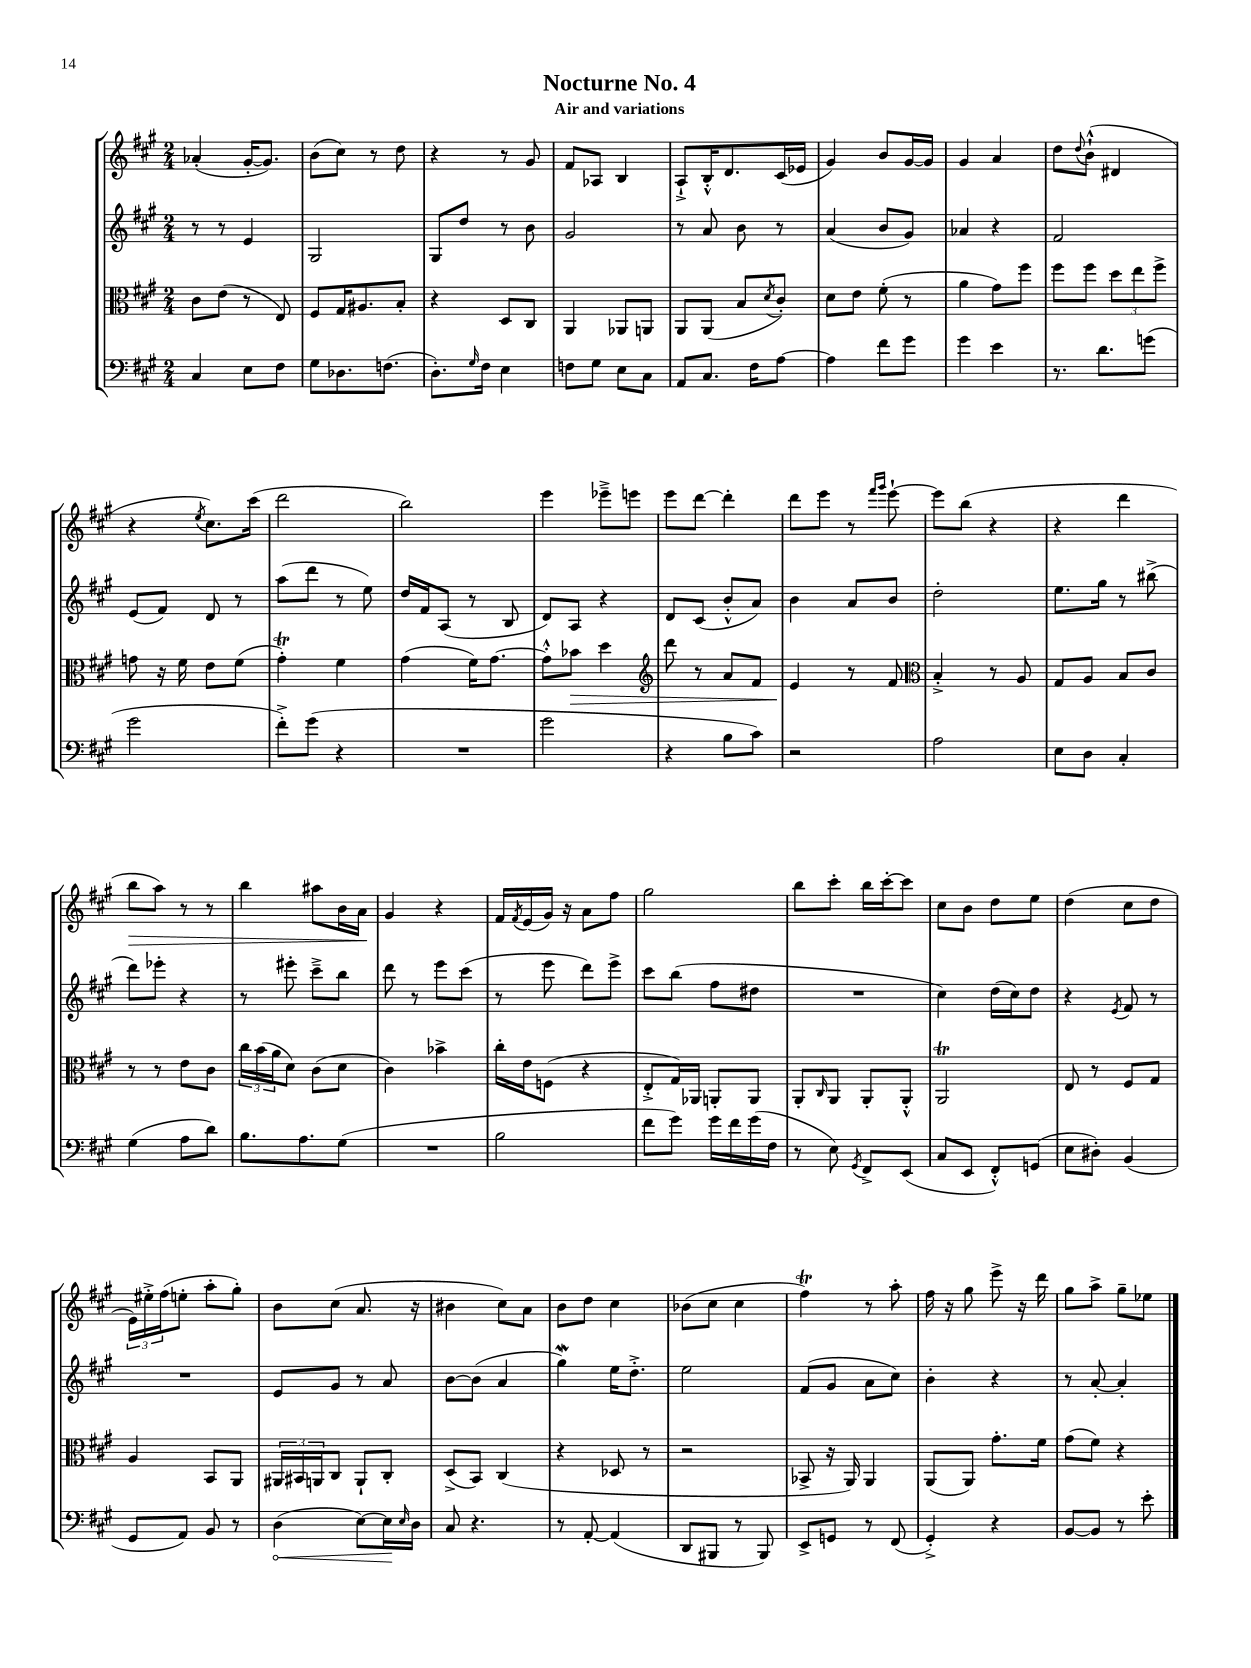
\header { title = "Nocturne No. 4" subtitle = "Air and variations" }
<<
\new StaffGroup <<
\new Staff = "s0" {
    \clef treble \key a \major \numericTimeSignature \time 2/4
    aes'4-.( gis'16~-. gis'8.) |
    b'8( cis''8) r8 d''8 |
    r4 r8 gis'8 |
    fis'8 aes8 b4 |
    a8-!-> b16-.-^ d'8. cis'16( ees'16 |
    gis'4) b'8 gis'16~ gis'16 |
    gis'4 a'4 |
    d''8 \appoggiatura { d''8 } b'8-!-^( dis'4 |
    r4 \acciaccatura { e''8 } cis''8.) cis'''16( |
    d'''2 |
    b''2) |
    e'''4 ees'''8---> e'''8 |
    e'''8 d'''8~ d'''4-. |
    d'''8 e'''8 r8 \grace { fis'''16 gis'''16 } e'''8~-! |
    e'''8 b''8( r4 |
    r4 d'''4 |
    b''8\> a''8) r8 r8 |
    b''4 ais''8 b'16 a'16\! |
    gis'4 r4 |
    fis'16 \acciaccatura { fis'8 } e'16( gis'16) r16 a'8 fis''8 |
    gis''2 |
    b''8 cis'''8-. b''16 cis'''16~-. cis'''8 |
    cis''8 b'8 d''8 e''8 |
    d''4( cis''8 d''8 |
    \tuplet 3/2 { e'16) eis''16-.-> fis''16( } e''8-. a''8-. gis''8-.) |
    b'8 cis''8( a'8. r16 |
    bis'4 cis''8) a'8 |
    b'8 d''8 cis''4 |
    bes'8( cis''8 cis''4 |
    fis''4\trill) r8 a''8-. |
    fis''16 r16 gis''8 e'''8-> r16 d'''16 |
    gis''8 a''8-> gis''8-- ees''8 \bar "|." |
}
\new Staff = "s1" {
    \clef treble \key a \major \numericTimeSignature \time 2/4
    r8 r8 e'4 |
    gis2 |
    gis8 d''8 r8 b'8 |
    gis'2 |
    r8 a'8 b'8 r8 |
    a'4( b'8 gis'8) |
    aes'4 r4 |
    fis'2 |
    e'8( fis'8) d'8 r8 |
    a''8( d'''8 r8 e''8) |
    d''16 fis'16 a8( r8 b8 |
    d'8) a8 r4 |
    d'8 cis'8( b'8-.-^ a'8) |
    b'4 a'8 b'8 |
    d''2-. |
    e''8. gis''16 r8 bis''8->( |
    d'''8) ees'''8-. r4 |
    r8 eis'''8-. cis'''8---> b''8 |
    d'''8 r8 e'''8 cis'''8( |
    r8 e'''8 d'''8) e'''8-> |
    cis'''8 b''8( fis''8 dis''8 |
    R2 |
    cis''4) d''16( cis''16) d''8 |
    r4 \acciaccatura { e'8 } fis'8 r8 |
    R2 |
    e'8 gis'8 r8 a'8 |
    b'8~ b'8( a'4 |
    gis''4\mordent) e''16 d''8.-.-> |
    e''2 |
    fis'8( gis'8 a'8 cis''8) |
    b'4-. r4 |
    r8 a'8~-. a'4-. \bar "|." |
}
\new Staff = "s2" {
    \clef alto \key a \major \numericTimeSignature \time 2/4
    cis'8 e'8( r8 e8) |
    fis8 gis16 ais8. b8-. |
    r4 d8 cis8 |
    a,4 aes,8 a,8 |
    a,8 a,8( b8 \acciaccatura { d'8 } cis'8-.) |
    d'8 e'8 fis'8-.( r8 |
    a'4 gis'8) fis''8 |
    fis''8 fis''8 \tuplet 3/2 { d''8 e''8 fis''8-> } |
    g'8 r16 fis'16 e'8 fis'8( |
    gis'4-.\trill) fis'4 |
    gis'4( fis'16) gis'8.~ |
    gis'8-.-^ bes'8\> d''4 |
    \clef treble d'''8 r8 a'8 fis'8 |
    e'4\! r8 fis'8 |
    \clef alto b4-.-> r8 a8 |
    gis8 a8 b8 cis'8 |
    r8 r8 e'8 cis'8 |
    \tuplet 3/2 { cis''16 b'16( a'16 } d'8) cis'8( d'8 |
    cis'4) bes'4-> |
    cis''16-. e'16 f8( r4 |
    e8-.-> gis16) aes,16 a,8-. a,8 |
    a,8-. \grace { cis16 } a,8 a,8-. a,8-.-^ |
    a,2\trill |
    e8 r8 fis8 gis8 |
    a4 b,8 a,8 |
    \tuplet 3/2 { ais,16 bis,16 a,16 } cis8 a,8-! cis8-. |
    d8->( b,8) cis4( |
    r4 des8 r8 |
    r2 |
    bes,8-> r16 a,16) a,4 |
    a,8( a,8) gis'8.-. fis'16 |
    gis'8( fis'8) r4 \bar "|." |
}
\new Staff = "s3" {
    \clef bass \key a \major \numericTimeSignature \time 2/4
    cis4 e8 fis8 |
    gis8 des8. f8.( |
    d8.-.) \grace { gis16 } fis16 e4 |
    f8 gis8 e8 cis8 |
    a,8 cis8. fis16 a8~ |
    a4 fis'8 gis'8 |
    gis'4 e'4 |
    r8. d'8. g'8( |
    gis'2 |
    fis'8-.->) gis'8( r4 |
    R2 |
    gis'2 |
    r4 b8 cis'8) |
    r2 |
    a2 |
    e8 d8 cis4-. |
    gis4( a8 d'8) |
    b8. a8. gis8( |
    R2 |
    b2 |
    fis'8 gis'8) gis'16 fis'16 gis'16( fis16 |
    r8 e8) \acciaccatura { gis,8 } fis,8-> e,8( |
    cis8 e,8 fis,8-.-^) g,8( |
    e8 dis8-.) b,4( |
    gis,8 a,8) b,8 r8 |
    \once \override Hairpin.circled-tip = ##t d4\<( e8~) e16\! \grace { e16 } d16 |
    cis8 r4. |
    r8 a,8~-. a,4( |
    d,8 bis,,8 r8 bis,,8) |
    e,8-> g,8 r8 fis,8( |
    gis,4-.->) r4 |
    b,8~ b,8 r8 e'8-. \bar "|." |
}
>>
>>
\layout { \context { \Score \remove "Bar_number_engraver" } }
